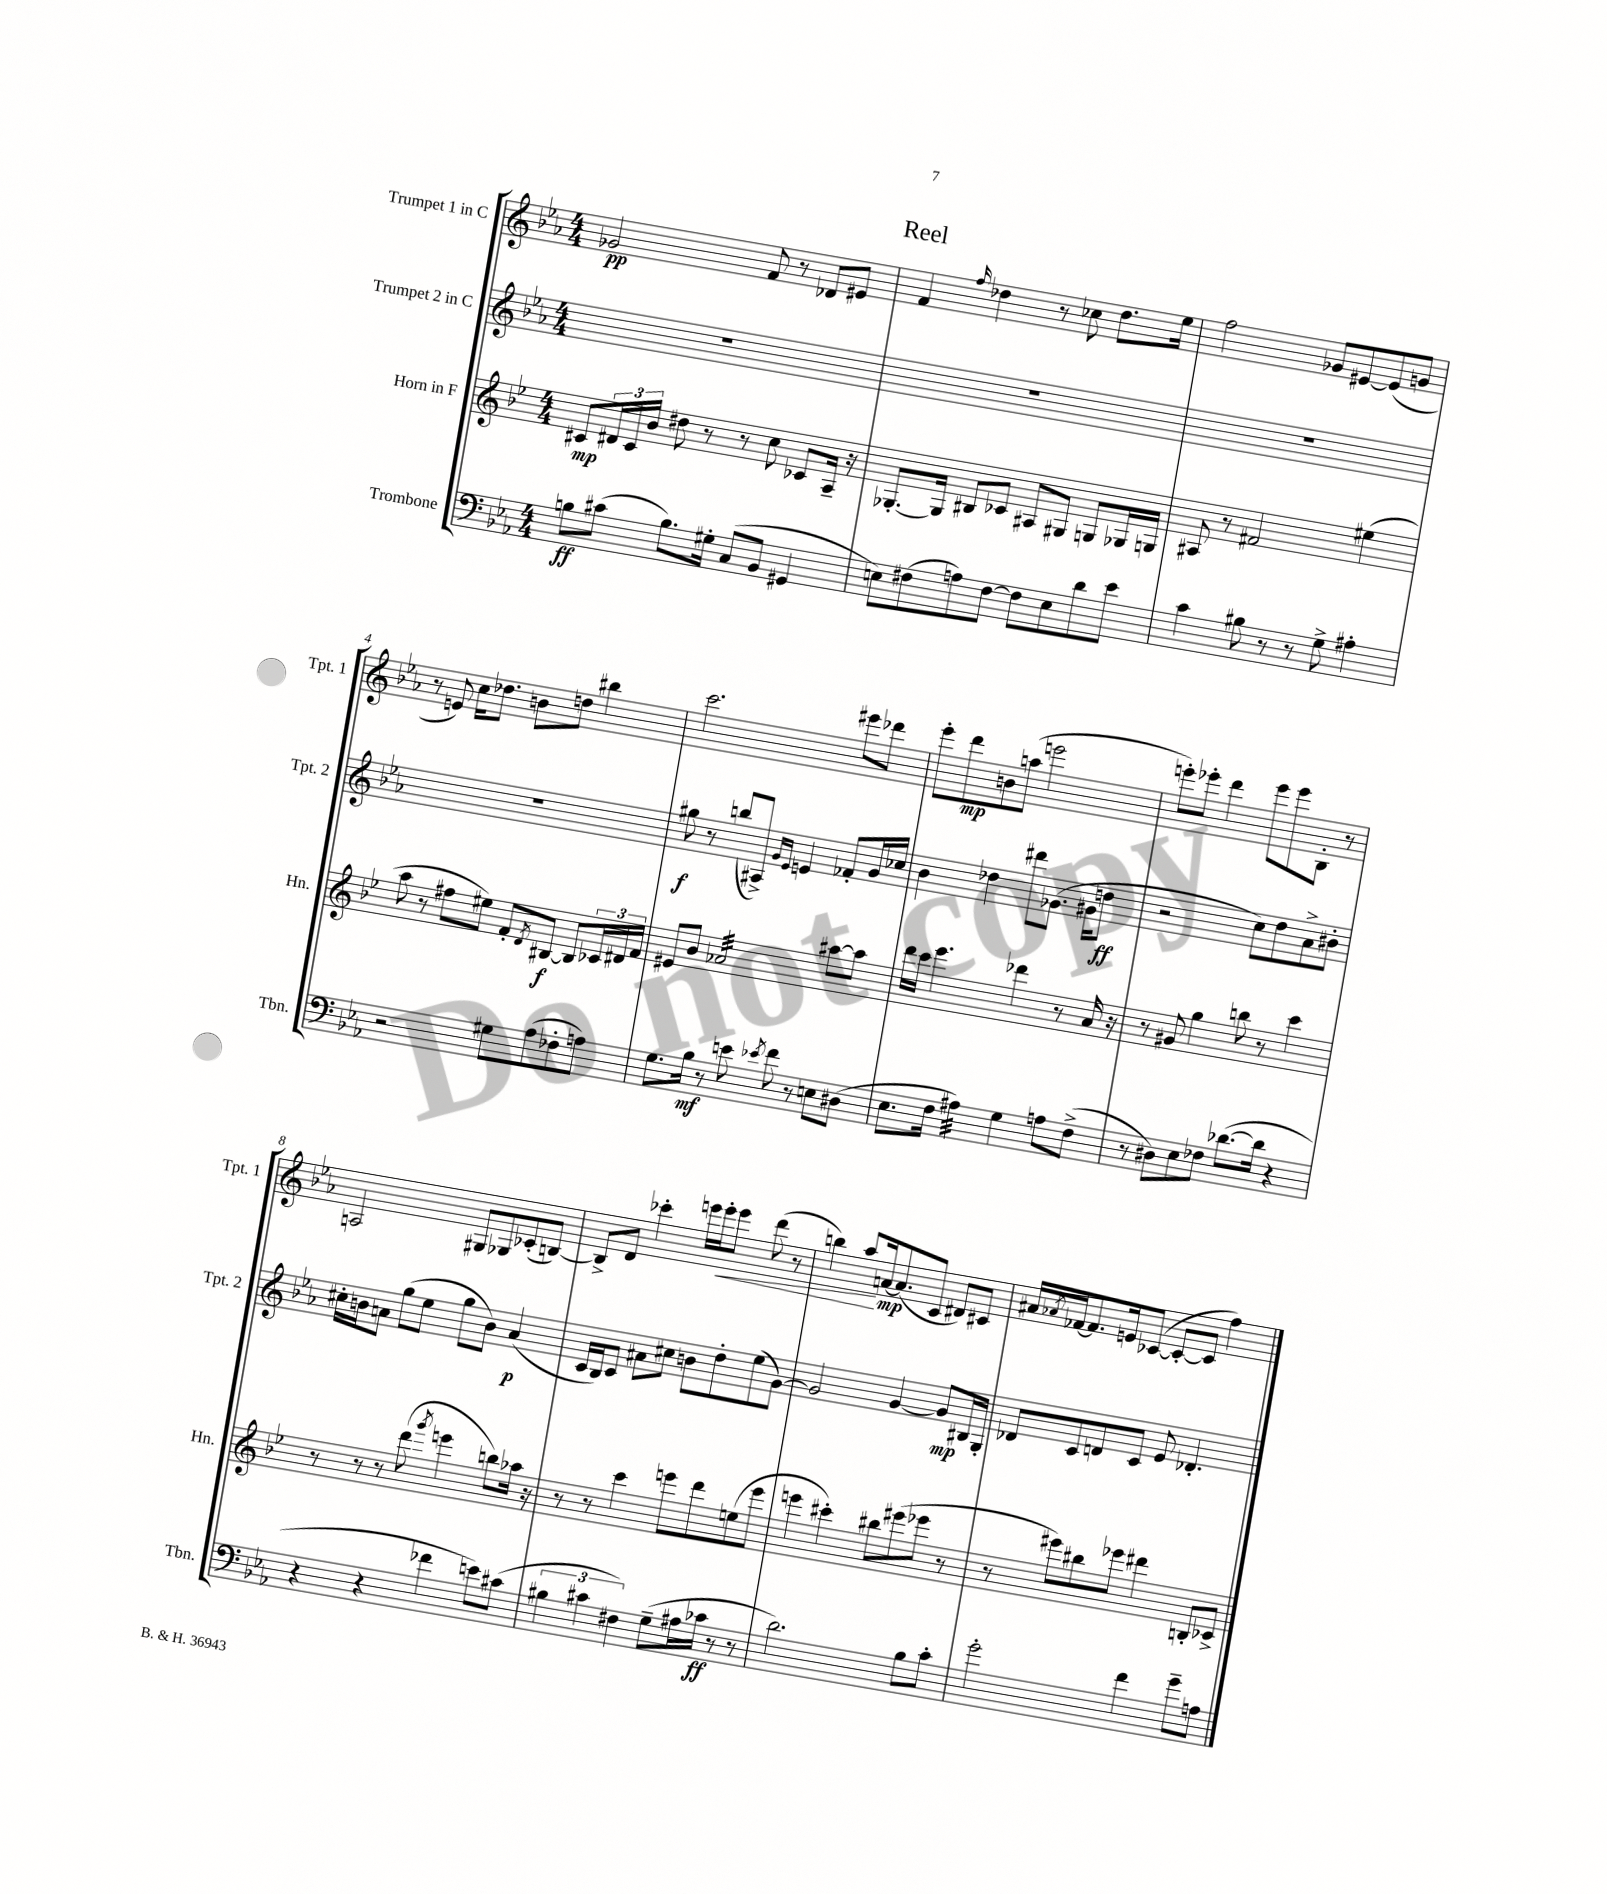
\header { title = "Reel" }
<<
\new StaffGroup <<
\new Staff = "s0" \with { instrumentName = "Trumpet 1 in C" shortInstrumentName = "Tpt. 1" } {
    \clef treble \key ees \major \numericTimeSignature \time 4/4
    ges'2\pp f'8 r8 des'8 eis'8 |
    f'4 \grace { f''16 } des''4 r8 ces''8 des''8. ees''16 |
    f''2 ges'8 eis'8~ eis'8( g'8 |
    r8 e'8) c''16 des''8. b'8 d''8 bis''4 |
    c'''2. eis'''8 des'''8 |
    ees'''8-. d'''8\mp b'8 a''8( e'''2 |
    e'''8-.) ees'''8-. d'''4 ees'''8 ees'''8 bes8-. r8 |
    a2 gis8 ges8 ces'8-.( b8~) |
    b8-> d'8 ces'''4-. e'''16 e'''16-.\< e'''8 d'''8( r8 |
    b''4) aes''8\! a'16~\mp a'8.( c'8 dis'8) cis'8 |
    ais'16 \acciaccatura { aes'8 } fes'16~ fes'8. e'16 ces'8~( ces'8~-. ces'8 f''4) \bar "|." |
}
\new Staff = "s1" \with { instrumentName = "Trumpet 2 in C" shortInstrumentName = "Tpt. 2" } {
    \clef treble \key ees \major \numericTimeSignature \time 4/4
    R1 |
    R1 |
    R1 |
    R1 |
    gis''8\f r8 b''8( ais8->) \grace { g'16 ees'16 } e'4 fes'8-. g'16 ces''16 |
    bes'4 des''4 dis'''8 ges'8.( gis'16 d''8\ff |
    r2 c''8) d''8 aes'8-> bis'8-. |
    cis''16-. b'16 a'8 g''8( ees''8 g''8 b'8) a'4\p( |
    c'16 bes16) c'8 ais'8 cis''8 b'8 d''8-. ees''8( g'8~) |
    g'2 g'4~ g'8\mp bis16 g16-. |
    des'8 c'8 d'8 c'8 ees'8 des'4.-. \bar "|." |
}
\new Staff = "s2" \with { instrumentName = "Horn in F" shortInstrumentName = "Hn." } {
    \clef treble \key bes \major \numericTimeSignature \time 4/4
    cis'8\mp \tuplet 3/2 { dis'16 cis'16 bes'16 } dis''8 r8 r8 c''8 ces'8 a16-- r16 |
    ges8.~-. ges16 bis8 ces'8 ais8 gis8 g8 ges16 g16 |
    ais8 r8 fis'2 eis''4( |
    a''8 r8 fis''8 eis''8) f'8-. \acciaccatura { d'8 } bis8~\f bis8 \tuplet 3/2 { ces'16 dis'16 f'16 } |
    eis'8 bes'8 aes'2:32 ais''8~ ais''8 |
    d'''16 c'''16 ees'''4. des'''4 r8 a'16 r16 |
    r8 gis'8 g''4 b''8 r8 c'''4 |
    r8 r8 r8 d'''8( \acciaccatura { g'''8 } e'''4 b''8) aes''16 r16 |
    r8 r8 c'''4 e'''8 d'''8 e''8( e'''8 |
    e'''4 cis'''4-.) bis''8 eis'''8( ees'''8 r8 |
    r8 eis'''8) bis''8 ees'''8 dis'''4 b8-. ces'8-> \bar "|." |
}
\new Staff = "s3" \with { instrumentName = "Trombone" shortInstrumentName = "Tbn." } {
    \clef bass \key ees \major \numericTimeSignature \time 4/4
    b8\ff cis'8( b8.) gis16-. c8( bes,8 gis,4 |
    e8) fis8( a8) fis8~ fis8 e8 d'8 ees'8 |
    c'4 bis8 r8 r8 g8-> ais4-. |
    r2 gis8 aes8( fes8-. a8) |
    g8. bes16\mf r8 e'8 \acciaccatura { ees'8 } f'8 r8 e8 dis8( |
    ees8. f16 ais4:32) g4 a8 f8->( |
    r8 dis8) ees8 fes8 des'8.~( des'16 r4 |
    r4 r4 fes'4 e'8) cis'8( |
    \tuplet 3/2 { bis4 cis'4 fis4) } g8--( ais16 ces'16\ff r8 r8 |
    d'2.) bes8 c'8-. |
    g'2-. f'4 g'8-- a8 \bar "|." |
}
>>
>>
